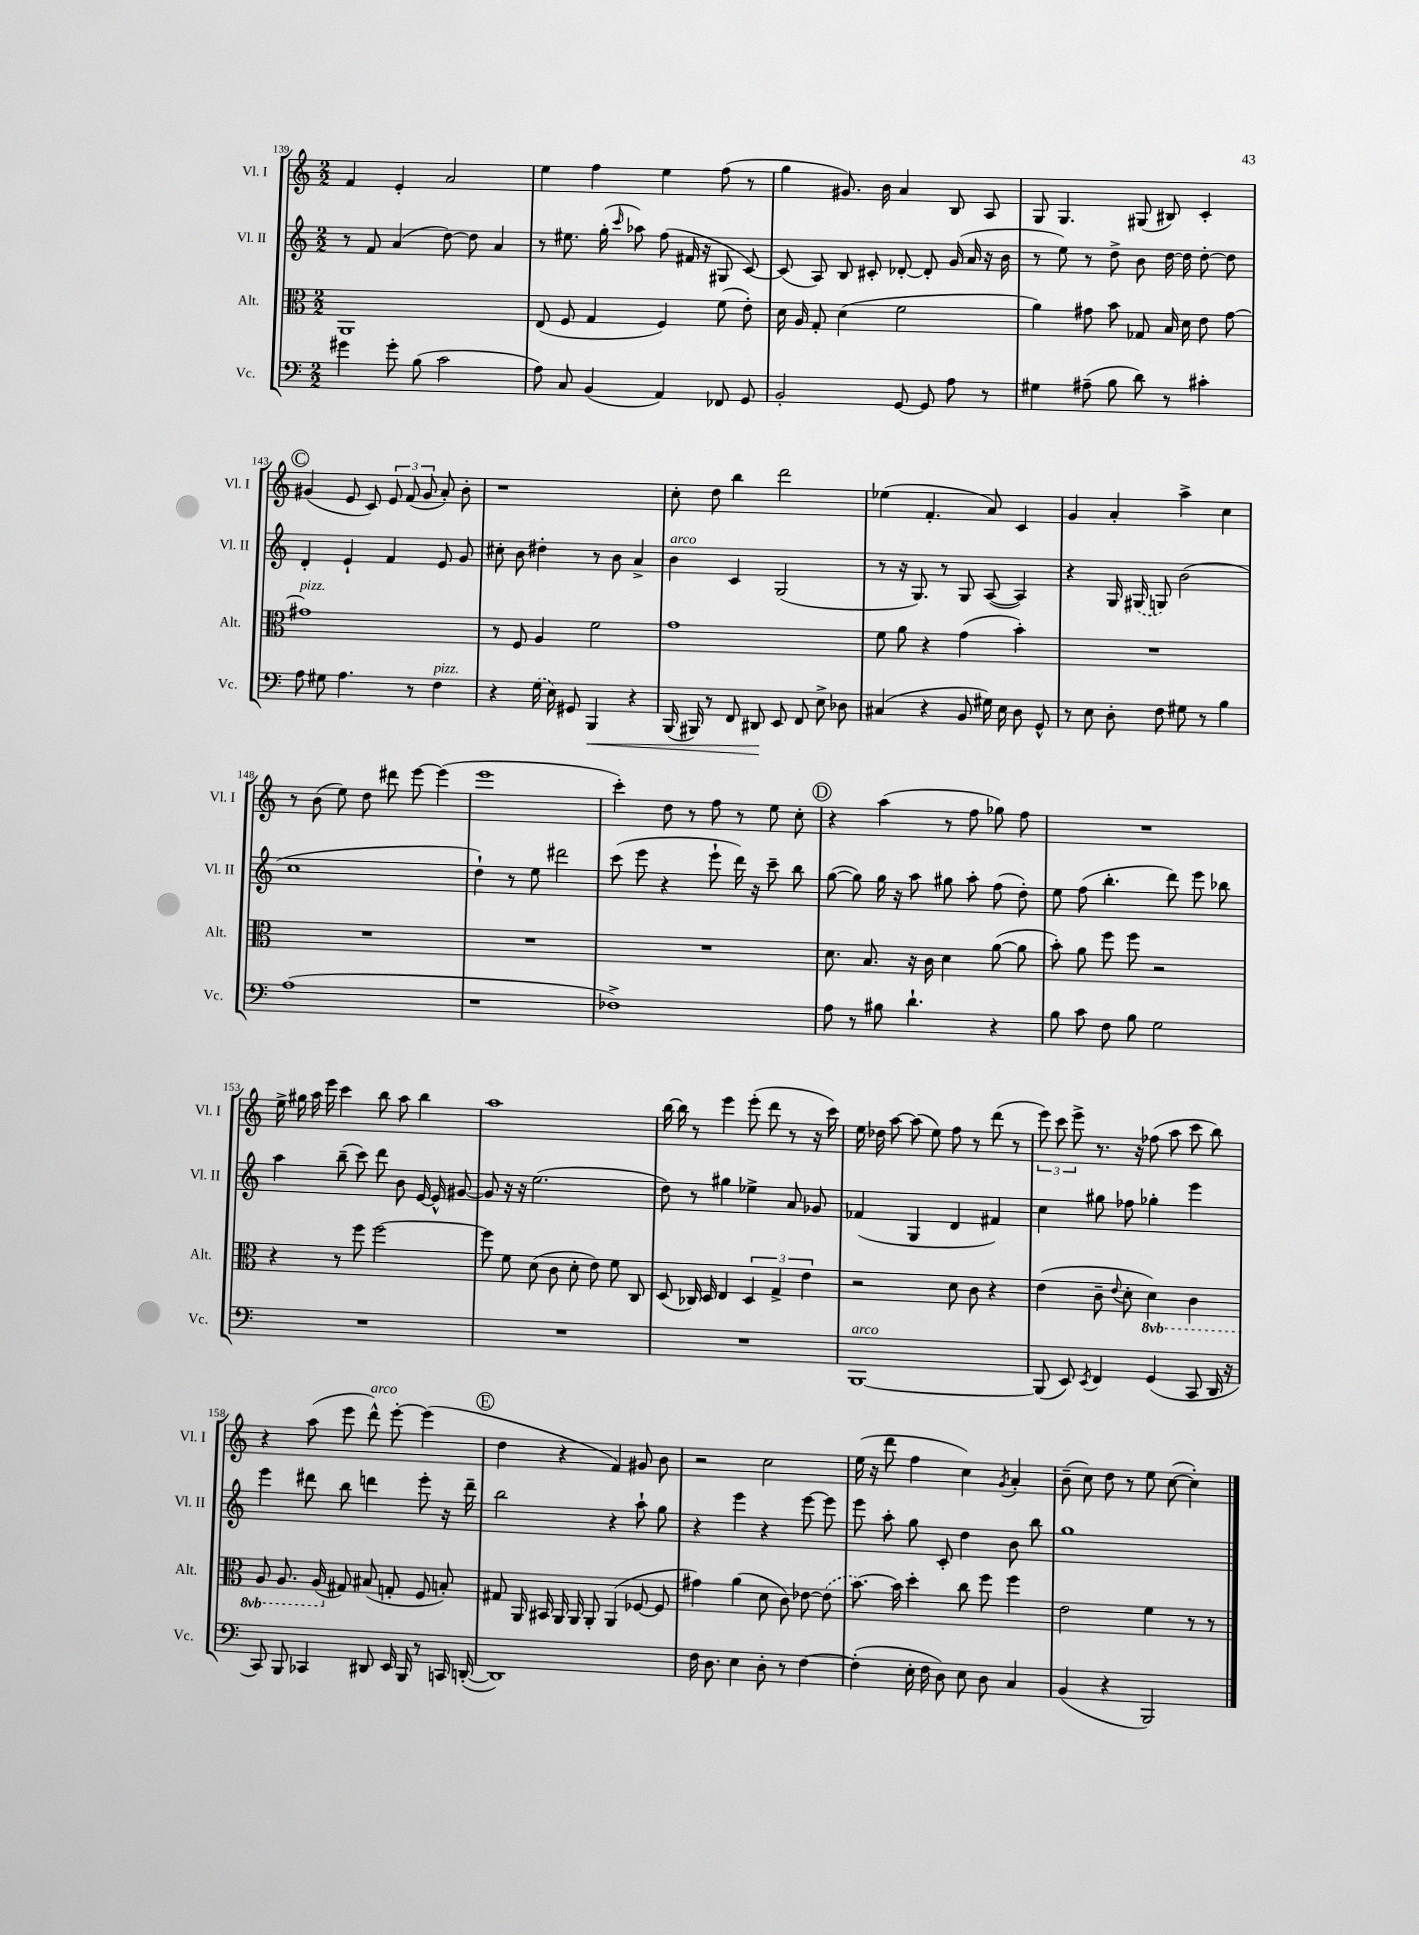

**kern	**kern	**kern	**kern
*staff4	*staff3	*staff2	*staff1
*clefF4	*clefC3	*clefG2	*clefG2
*k[]	*k[]	*k[]	*k[]
*M2/2	*M2/2	*M2/2	*M2/2
4g#\	1AA	8r	4f/
.	.	8f/	.
8g#'\	.	(4a/	4e'/
(8B\	.	.	.
2c\	.	[8dd\)	2a/
.	.	8dd\]	.
.	.	4a/	.
=	=	=	=
8A\)	(8E/	8r	4ee\
8C/	8F/	8.ee#\	.
(4BB/	4G/	.	4ff\
.	.	(16gg'\	.
.	.	16qqccc/	.
.	.	8aa-\)	.
4AA/)	4F/)	(8ff\	4ee\
.	.	16f#/	.
.	.	16r	.
8FF-/	(8f\	8G#/	(8ff\
8GG/	8e'\)	[8c/)	8r
=	=	=	=
2BB'/	16d\	(8c/]	4gg\
.	16A/	.	.
.	8G'/	8A/)	.
.	(4d\	8B/	8.g#/)
.	.	8c#'/	.
.	.	.	16b\
[8GG/	2f\	[8d-'/	4a/
8GG/]	.	8d-'/]	.
8A\	.	(16g/	8B/
.	.	16a/	.
8r	.	16r	8A/
.	.	16b\	.
=	=	=	=
4G#\	4a\)	8r	8G/
.	.	8ee\)	4.G/
(8A#~\	8g#\	8r	.
8B\	8b\	8dd^\	.
8d\)	8G-/	8b\	(8G#/
8r	16B/	[16dd\	8B#/)
.	16d\	16dd\]	.
4c#'\	8e\	[8dd'\	4c'/
.	[8g#\	8dd\]	.
=	=	=	=
8A\	1g#]	4d'/	(4g#/
8G#\	.	.	.
4.A\	.	4e`/	8e/
.	.	.	8c/)
.	.	4f/	12e/
.	.	.	(12f/
8r	.	.	.
.	.	.	12g#/
4F\	.	8e/	8a'/)
.	.	8g/	8b'\
=	=	=	=
4r	8r	8cc#'\	1r
.	8F/	8b\	.
(16G\	4A/	4dd#'\	.
16E\)	.	.	.
8GG#/	.	.	.
4BBB/	2f\	8r	.
.	.	8b\	.
4r	.	4a^/	.
=	=	=	=
(16BBB/	1g	4b\	8cc'\
16BBB#/)	.	.	.
8r	.	.	8dd\
8FF/	.	4c/	4bb\
8DD#/	.	.	.
8EE/	.	(2G/	2ddd\
8FF/	.	.	.
8E^\	.	.	.
8D-\	.	.	.
=	=	=	=
(4C#/	8f\	8r	(4ee-\
.	8a\	16r	.
.	.	8.G/)	.
4r	4r	.	4.f'/
.	.	8r	.
8BB/	(4g\	8G/	.
16G#\)	.	([8A/	8a/)
16E\	.	.	.
8D\	4b'\)	4A/])	4c/
8GG^^/	.	.	.
=	=	=	=
8r	1r	4r	4g/
8E\	.	.	.
8D'\	.	16G/	4a'/
.	.	(16G#/	.
8F\	.	8G/)	.
8G#\	.	(2b\	4aa^\
8r	.	.	.
4B\	.	.	4cc\
=	=	=	=
(1A	1r	1cc	8r
.	.	.	(8b\
.	.	.	8ee\)
.	.	.	8dd\
.	.	.	8ddd#\
.	.	.	[8eee\
.	.	.	(4eee\]
=	=	=	=
1r	1r	4dd`\)	1eee
.	.	8r	.
.	.	8ee\	.
.	.	2ddd#\	.
=	=	=	=
1F-^)	1r	(8ccc\	4ccc'\)
.	.	8eee\	.
.	.	4r	8dd\
.	.	.	8r
.	.	8eee`\	8ff\
.	.	16ddd\)	8r
.	.	16r	.
.	.	8ccc~\	8ee\
.	.	8bb\	8cc'\
=	=	=	=
8A\	8.d\	([8gg\	4r
8r	.	8gg\])	.
.	8.B/	.	.
8B#\	.	16gg\	(4aa\
.	.	16r	.
4.d`\	16r	8aa\	.
.	16c\	.	.
.	4d\	8gg#\	8r
.	.	8aa'\	8ff\
4r	([8a\	(8ff\	8gg-\)
.	8a\]	8dd'\)	8ff\
=	=	=	=
8B\	8b'\)	8ee\	1r
8c\	8a\	(8ff\	.
8F\	8ff\	4.bb'\	.
8B\	8ff\	.	.
2G\	2r	.	.
.	.	8ddd\)	.
.	.	8eee\	.
.	.	8bb-\	.
=	=	=	=
1r	4r	4aa\	16ee^\
.	.	.	16gg#\
.	.	.	16aa\
.	.	.	16eee\
.	8r	(8bb~\	4ccc\
.	8ff\	8ccc\)	.
.	[2ff\	8ddd\	8bb\
.	.	8b\	8aa\
.	.	[16e/	4bb\
.	.	16e^^/]	.
.	.	[8g#/	.
=	=	=	=
1r	8ff\]	8g#/]	1aa
.	8f\	16r	.
.	.	16r	.
.	(8d\	(2.ee\	.
.	8c\	.	.
.	8d'\	.	.
.	8e\)	.	.
.	8f\	.	.
.	8C/	.	.
=	=	=	=
1r	(8D/	8dd\)	[16bb\
.	.	.	16bb\]
.	16C-/)	8r	8r
.	16D/	.	.
.	4E/	4gg#\	4eee\
.	6D/	4ee-^\	(8eee'\
.	.	.	8ddd\
.	6G^/	.	.
.	.	8a/	8r
.	6e\	.	.
.	.	8g-/	16r
.	.	.	16ccc\)
=	=	=	=
[1BBB	2r	(4f-/	16ee\
.	.	.	16dd-\
.	.	.	[8aa\
.	.	4G/	(8aa\]
.	.	.	8ee\)
.	8d\	4d/	8ff\
.	8c\	.	8r
.	4r	4f#/)	(8ddd\
.	.	.	8r
=	=	=	=
(8BBB/]	(4e\	4cc\	12eee\)
.	.	.	12ccc\
8EE/)	.	.	.
.	.	.	12eee^\
8qEE/	.	.	.
4FF/	8c~\	8gg#\	8.r
.	8qqe/	.	.
.	8d'\	8ff-\	.
.	.	.	16r
(4GG/	4D\)	4gg-'\	(8ff-\
.	.	.	8aa\
8CC/	4C\	4eee\	8ccc\
16DD/	.	.	8bb\)
16r	.	.	.
=	=	=	=
8CC/)	8AA/	4eee\	4r
8BBB/	8.AA/	.	.
4CC-/	.	8ddd#\	(8aa\
.	(16AA/	.	.
.	8G#/)	8bb\	8eee\
8DD#/	(8B#/	4ddd\	8ddd^^\)
16EE/	8G'/	.	[8eee'\
16BBB/	.	.	.
8r	8F/	8eee'\	(4eee\]
16CC/	8B'/)	16r	.
([16DD'/	.	16ddd~\	.
=	=	=	=
1DD])	8G#/	2bb\	4dd\
.	16AA/	.	.
.	16BB#/	.	.
.	16AA/	.	4r
.	16AA/	.	.
.	8AA'/	.	.
.	(4AA/	4r	4f/)
.	[8F-/	8aa`\	8g#/
.	8F-/]	8gg\	8b\
=	=	=	=
16F\	4g#\)	4r	2r
8.D\	.	.	.
4E\	(4a\	4eee\	.
8D'\	8d\	4r	2cc\
8r	8c\)	.	.
[4F\	[8e-\	[8eee\	.
.	(8e-\]	8eee\]	.
=	=	=	=
(4F'\]	[8.b\)	8eee\	(16ee\
.	.	.	16r
.	.	8aa'\	8ddd\
.	16b\]	.	.
16E'\	4dd'\	8gg\	4ff\
16F\	.	.	.
8D\)	.	8c'/	.
8E\	8cc\	4dd\	4cc\)
8D\	8ff\	.	.
.	.	.	8qg/
4C/	4ff\	8b\	4a'/
.	.	8bb\	.
=	=	=	=
(4BB/	2e\	1gg	(8b~\
.	.	.	8cc\)
4r	.	.	8dd\
.	.	.	8r
2BBB/)	4f\	.	8ee\
.	.	.	([8cc\
.	8r	.	4cc'\])
.	8r	.	.
==	==	==	==
*-	*-	*-	*-
